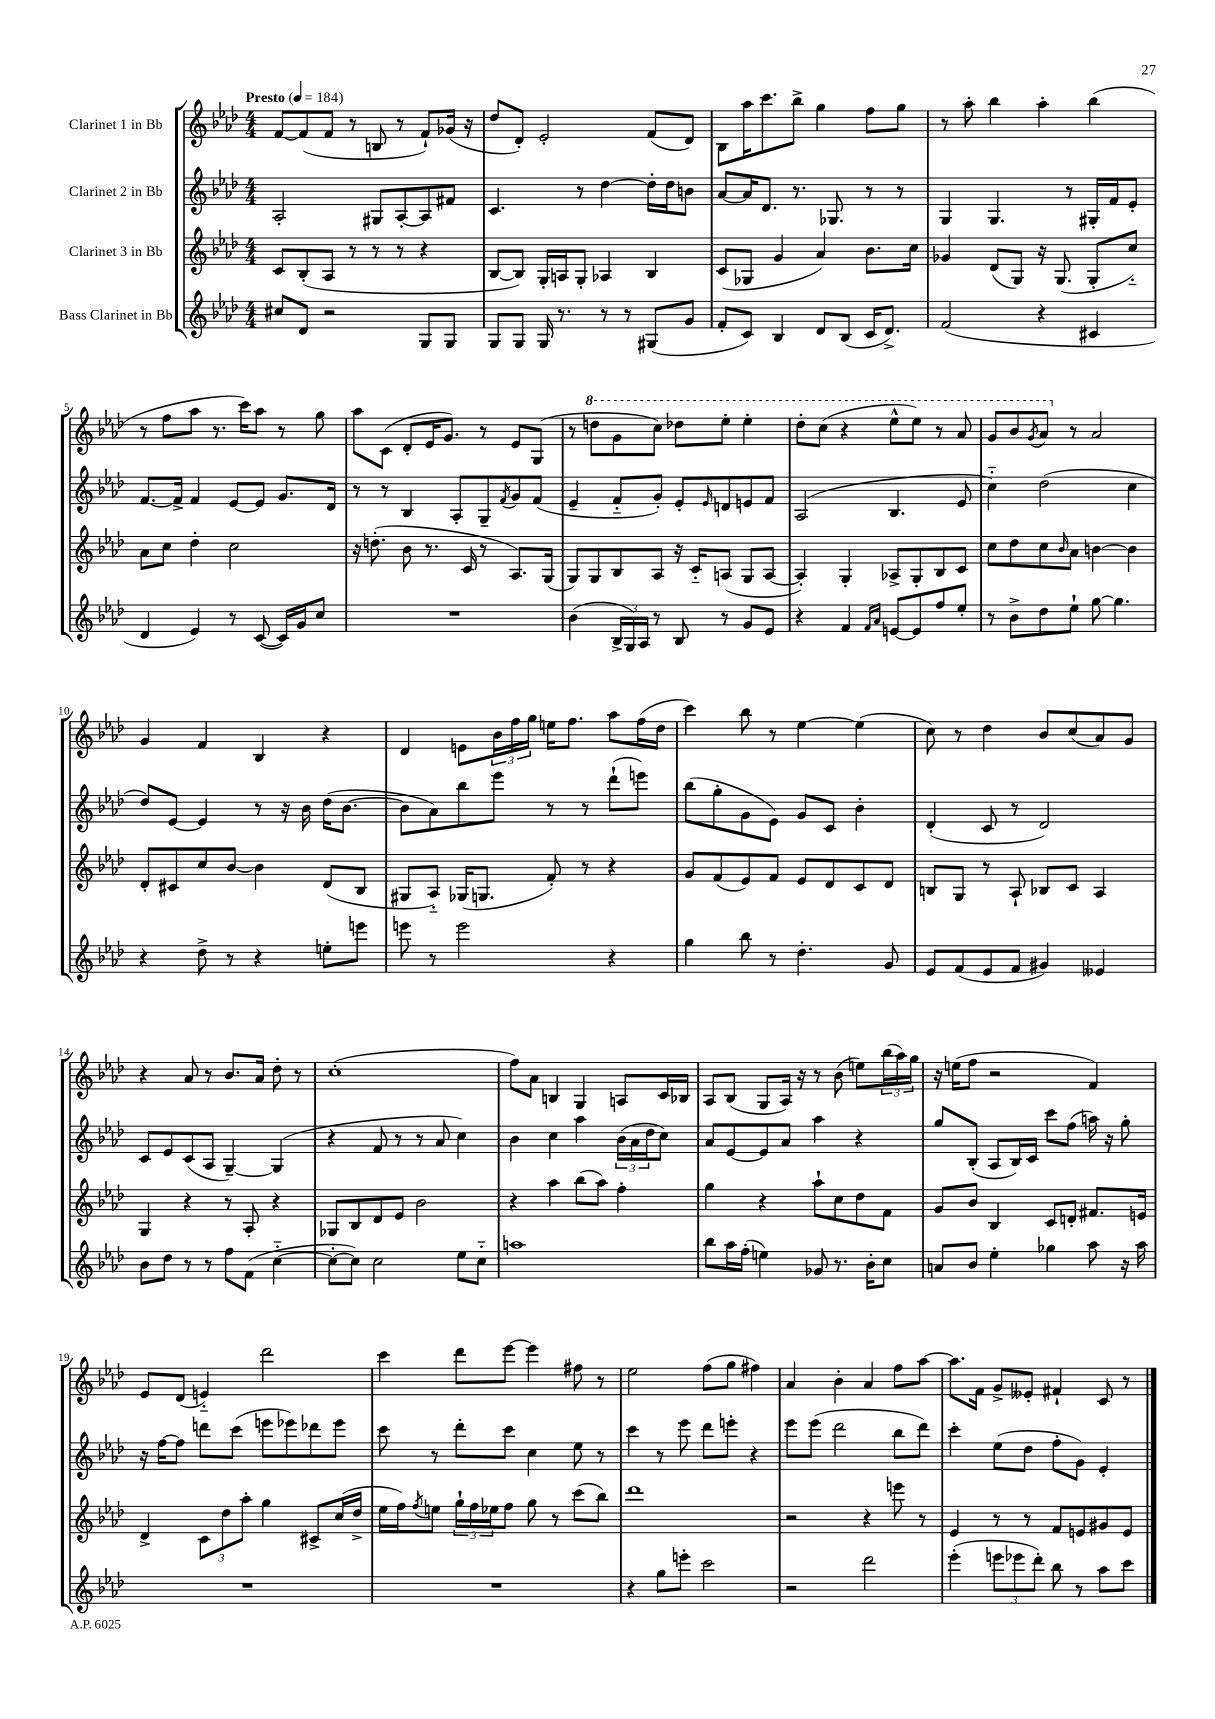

**kern	**kern	**kern	**kern
*part4	*part3	*part2	*part1
*staff4	*staff3	*staff2	*staff1
*I"Bass Clarinet in Bb	*I"Clarinet 3 in Bb	*I"Clarinet 2 in Bb	*I"Clarinet 1 in Bb
*clefG2	*clefG2	*clefG2	*clefG2
*k[b-e-a-d-]	*k[b-e-a-d-]	*k[b-e-a-d-]	*k[b-e-a-d-]
*M4/4	*M4/4	*M4/4	*M4/4
*MM184	*MM184	*MM184	*MM184
=1	=1	=1	=1
!	!	!	!LO:TX:a:B:t=Presto
8cc#X/L	8c/L	2A-'/	[8f/L
8d-/J	(8B-'/	.	(8f/]
2r	8A-/J	.	8f/J
.	8r	.	8r
.	8r	8G#X/L	8Bn/
.	8r	[8A-'/	8r
8G/L	4r	8A-/]	8f`/L)
8G/J	.	8f#X/J	(16g-X/Jk
.	.	.	16r
=2	=2	=2	=2
8G/L	[8B-/L	4.c/	8dd-/L
8G/J	8B-/J])	.	8d-'/J)
16G/	16G'/LL	.	2e-'/
8.r	16An/J	.	.
.	8G'/J	8r	.
8r	4A-X/	[4dd-\	.
8r	.	.	.
(8G#X/L	4B-/	16dd-'\LL]	(8f/L
.	.	16dd-\J	.
8g/J	.	8bn\J	8d-/J)
=3	=3	=3	=3
8f'/L	(8c/L	[8a-/L	8B-\L
8c/J)	8G-X/J	16a-/K]	16aa-\K
.	.	8.d-/J	8.ccc\
4B-/	4g/	.	.
.	.	8.r	8bb-^\J
8d-/L	4a-/)	.	4gg\
.	.	8.G-X/	.
(8B-/J	.	.	.
16c/KL	8.b-\L	8r	8ff\L
8.d-^/J)	.	.	.
.	.	8r	8gg\J
.	16cc\Jk	.	.
=4	=4	=4	=4
(2f/	4g-X/	4G/	8r
.	.	.	8aa-'\
.	(8d-/L	4.G/	4bb-\
.	8G/J)	.	.
4r	16r	.	4aa-'\
.	(8.G/	.	.
.	.	8r	.
4c#X/	8G'/L	16G#X'/LL	(4bb-\
.	.	16f/J	.
.	8cc/J)	8e-'/J	.
!!LO:LB:g=z
=5	=5	=5	=5
4d-/	8a-\L	[8.f/L	8r
.	8cc\J	.	8ff\L
.	.	16f^/Jk]	.
4e-/)	4dd-'\	4f/	8aa-\J
.	.	.	8.r
8r	2cc\	[8e-/L	.
.	.	.	16ccc\KL)
([8c/	.	8e-/J]	8aa-\J
16c/LL])	.	8.g/L	8r
16g/J	.	.	.
8cc/J	.	.	8gg\
.	.	16d-/Jk	.
=6	=6	=6	=6
1r	16r	8r	8aa-\L
.	(8.ddn'\	.	.
.	.	8r	(8c\J
.	8b-\	4B-/	8d-'/L
.	8.r	.	16e-/K
.	.	.	8.g/J)
.	.	8A-'/L	.
.	16c/	.	.
.	8r	8G~/	8r
.	.	8qf/	.
.	8.A-/L)	8g/	8e-/L
.	.	(8f/J	(8G/J
.	(16G/Jk	.	.
=7	=7	=7	=7
(4b-\	8G/L)	4e-~/	8r
*	*	*	*8va
.	8G/	.	8dddn\L
24B-^/LL	8B-/	8f/L	8gg\
24G/)	.	.	.
24A-/JJ	.	.	.
8r	8A-/J	8g'/J)	8ccc\J)
8B-/	16r	8e-'/L	8ddd-X\L
.	16c/KL	.	.
.	.	16qqe-/	.
8r	(8An/J	8dn/	8eee-'\J
8g/L	8G/L	8en/	4eee-'\
8e-/J	[8A/J	8f/J	.
=8	=8	=8	=8
4r	4A'/])	(2A-/	8ddd-'\L
.	.	.	(8ccc\J
4f/	4G'/	.	4r
16qqf/LL	.	.	.
16qqa-/JJ	.	.	.
[8en/L	8A-X^/L	4.B-/	8eee-^^\L
8e/]	8G'/	.	8eee-\J)
8ff/	8B-/	.	8r
8ee-'/J	8c/J	8e-/	8aa-/
=9	=9	=9	=9
8r	8cc\L	4cc\)	8gg/L
8b-^\L	8dd-\	.	8bb-/
.	.	.	8qgg/
8dd-\	8cc\	(2dd-\	8aa-/J
.	16qqb-/	.	.
*	*	*	*X8va
8ee-`\J	8a-\J	.	8r
[8gg\	[4bn\	.	2a-/
4.gg\]	.	.	.
.	4b\]	4cc\	.
!!LO:LB:g=z
=10	=10	=10	=10
4r	8d-'/L	8dd-/L)	4g/
.	8c#X/	[8e-/J	.
8dd-^\	8cc/	4e-/]	4f/
8r	[8b-/J	.	.
4r	4b-\]	8r	4B-/
.	.	16r	.
.	.	16b-\	.
8een'\L	(8d-/L	(16dd-\KL	4r
.	.	[8.b-\J	.
8eeen\J	8B-/J	.	.
=11	=11	=11	=11
8eeen\	8G#X/L	8b-\L]	4d-/
8r	8A-/J)	8a-\)	.
2eee\	(16G-X/KL	8bb-\	8en\L
.	8.Gn/J	.	.
.	.	8eee-\J	24b-\L
.	.	.	24ff\
.	.	.	24gg\JJ
.	8f'/)	8r	16een\KL
.	.	.	8.ff\J
.	8r	8r	.
4r	4r	(8ddd-`\L	8aa-\L
.	.	8eeen\J)	(16ff\L
.	.	.	16dd-\JJ
=12	=12	=12	=12
4gg\	8g/L	(8bb-\L	4ccc\)
.	(8f/	8gg'\	.
8bb-\	8e-/)	8g\	8bb-\
8r	8f/J	8e-\J)	8r
4.dd-'\	8e-/L	8g/L	[4ee-\
.	8d-/	8c/J	.
.	8c/	4b-'\	(4ee-\]
8g/	8d-/J	.	.
=13	=13	=13	=13
8e-/L	8Bn/L	(4d-'/	8cc\)
(8f/	8G/J	.	8r
8e-/	8r	8c/	4dd-\
8f/J	8A-`/	8r	.
4g#X/)	8B-X/L	2d-/)	8b-/L
.	8c/J	.	(8cc/
4e--X/	4A-/	.	8a-/)
.	.	.	8g/J
!!LO:LB:g=z
=14	=14	=14	=14
8b-\L	4G/	8c/L	4r
8dd-\J	.	8e-/	.
8r	4r	(8c/	8a-/
8r	.	8A-/J	8r
8ff\L	8r	[4G~/)	8.b-/L
(8f\J	8A-'/	.	.
.	.	.	16a-/Jk
[4cc\	4r	(4G/]	8dd-'\
.	.	.	8r
=15	=15	=15	=15
8cc'\L_	8G-X/L	4r	(1cc'
8cc\J])	8B-/	.	.
2cc\	8d-/	8f/	.
.	8e-/J	8r	.
.	2b-\	8r	.
.	.	8a-/	.
8ee-\L	.	4cc\)	.
8cc\J	.	.	.
=16	=16	=16	=16
1aan	4r	4b-\	8ff\L)
.	.	.	8a-\J
.	4aa-\	4cc\	4Bn/
.	(8bb-\L	4aa-\	4G/
.	8aa-\J)	.	.
.	4ff'\	(24b-\LL	8An/L
.	.	24a-\	.
.	.	24dd-\J	.
.	.	8cc\J)	16c/L
.	.	.	16B-X/JJ
=17	=17	=17	=17
8bb-\L	4gg\	8a-/L	8A-/L
16aa-\L	.	[8e-/	(8B-/J
(16ff'\JJ	.	.	.
4een\)	4r	8e-/]	8G/L
.	.	8a-/J	16A-/Jk)
.	.	.	16r
8g-X/	8aa-`\L	4aa-\	8r
8.r	8cc\	.	(8b-\
.	8dd-\	4r	8een\L)
16b-'\KL	.	.	.
8cc\J	8f\J	.	(24bb-\L
.	.	.	24aa-\)
.	.	.	24gg\JJ
=18	=18	=18	=18
8an/L	8g/L	8gg/L	16r
.	.	.	(16een\KL
8b-/J	8b-/J	(8B-'/J	8ff\J
4ee-'\	4B-/	8A-/L	2r
.	.	16B-/L)	.
.	.	16c/JJ	.
4gg-X\	8c/L	8ccc\L	.
.	8dn'/J	(8ff\J	.
8aa-\	8.f#X/L	16aan\)	4f/)
.	.	16r	.
16r	.	8gg'\	.
16aa-\	16en/Jk	.	.
!!LO:LB:g=z
=19	=19	=19	=19
1r	4d-^/	16r	8e-/L
.	.	[16ff\KL	.
.	.	8ff\J]	(8d-/J
.	12c\L	8dddn\L	4en/)
.	12dd-\	.	.
.	.	(8ccc\J	.
.	12aa-'\J	.	.
.	4gg\	8eeen\L	2ddd-\
.	.	8eee-X\)	.
.	8c#X^/L	8ddd-X\	.
.	(16cc/L	8eee-\J	.
.	16dd-^/JJ	.	.
=20	=20	=20	=20
1r	16ee-\LL	8ccc\	4ccc\
.	16ff\J)	.	.
.	8qff/	.	.
.	8een\J	8r	.
.	24gg`\LL	8ddd-'\L	8ddd-\L
.	24ff\	.	.
.	24ee-X\J	.	.
.	8ff\J	8ccc\J	[8eee-\J
.	8gg\	4cc\	4eee-\]
.	8r	.	.
.	(8ccc\L	8ee-\	8ff#X\
.	8bb-\J)	8r	8r
=21	=21	=21	=21
4r	1ddd-	4ccc\	2ee-\
8gg\L	.	8r	.
8eeen'\J	.	8eee-\	.
2ccc\	.	8ddd-\L	(8ff\L
.	.	8eeen'\J	8gg\J
.	.	4r	4ff#X\)
=22	=22	=22	=22
2r	2r	8eee-\L	4a-/
.	.	(8eee-\J	.
.	.	2ddd-\	4b-'\
2ddd-\	4r	.	4a-/
.	8eeen\	8bb-\L	8ff\L
.	8r	8ddd-\J)	[8aa-\J
=23	=23	=23	=23
(4eee-'\	4e-/	4ccc'\	8.aa-\L]
.	.	.	16f\Jk
12eeen\L	8r	(8ee-\L	8g^/L
12eee-X\	.	.	.
.	8r	8dd-\J	8e--X'/J
12ddd-'\J)	.	.	.
8bb-\	8f/L	8ff'\L	4f#X`/
8r	8en/	8g\J)	.
8aa-\L	8g#X/	4e-'/	8c/
8ccc\J	8e/J	.	8r
==	==	==	==
*-	*-	*-	*-
